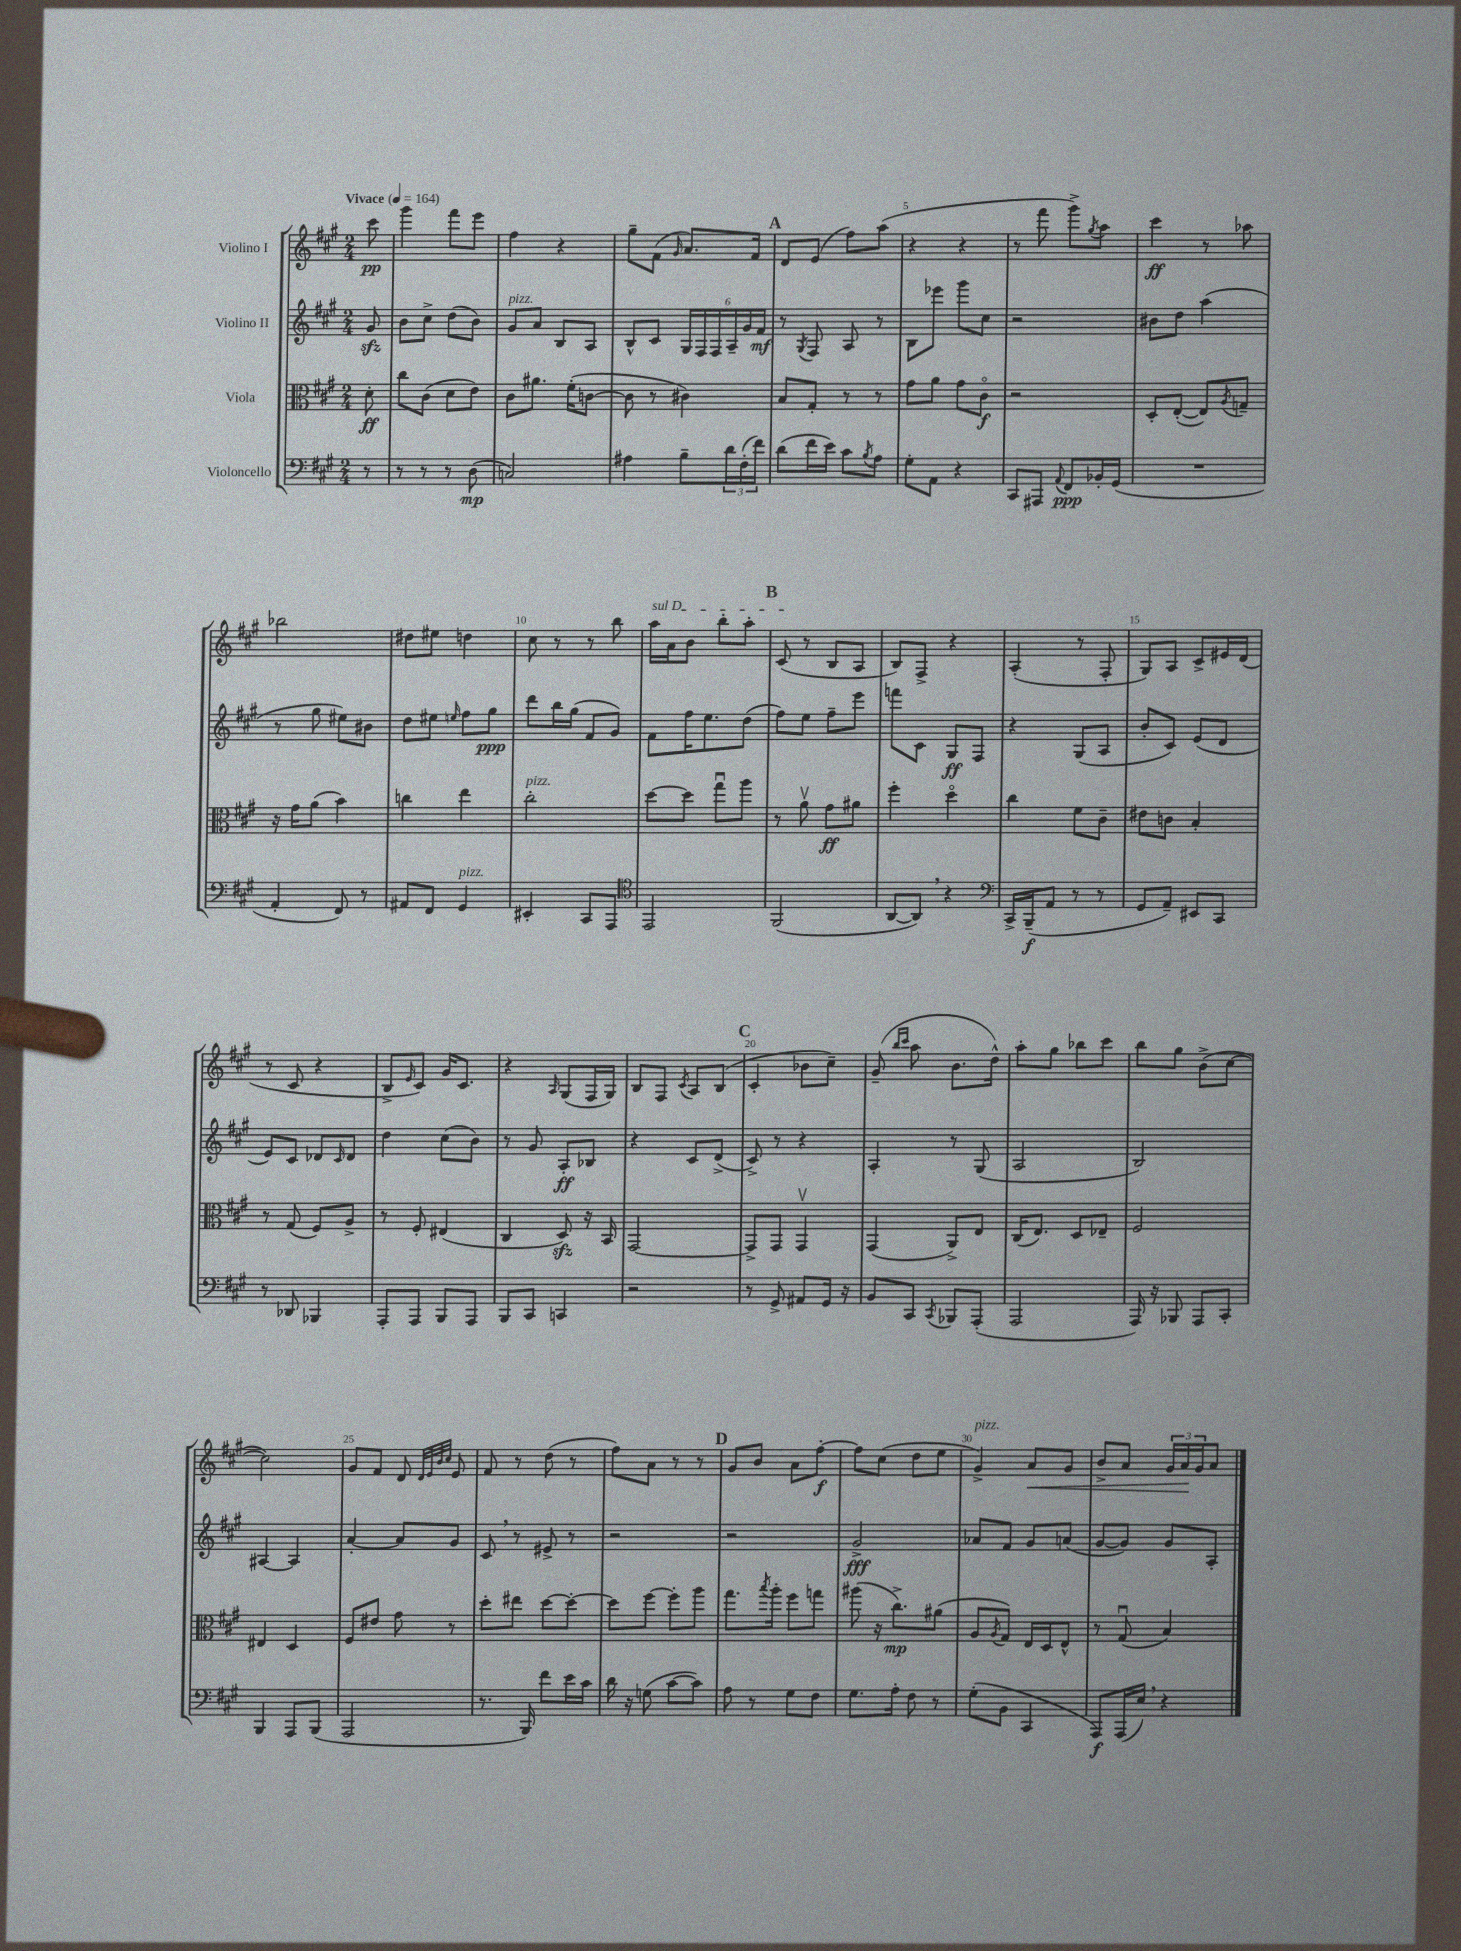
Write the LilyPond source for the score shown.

<<
\new StaffGroup <<
\new Staff = "s0" \with { instrumentName = "Violino I" } {
    \clef treble \key a \major \numericTimeSignature \time 2/4 \partial 8 \tempo "Vivace" 4 = 164
    cis'''8\pp |
    gis'''4 fis'''8 e'''8 |
    fis''4 r4 |
    gis''8-- fis'8( \grace { gis'16 } a'8.) fis'16 |
    \mark \markup { \bold "A" } d'8 e'8( fis''8) a''8( |
    r4 r4 |
    r8 fis'''8 gis'''8->) \acciaccatura { gis''8 } a''8 |
    cis'''4\ff r8 aes''8 |
    bes''2 |
    dis''8 eis''8 d''4 |
    cis''8 r8 r8 b''8 |
    \once \override TextSpanner.bound-details.left.text = \markup { \italic "sul D" } a''16\startTextSpan a'16 b'8 b''8-. a''8-. |
    \mark \markup { \bold "B" } cis'8\stopTextSpan( r8 b8 a8 |
    b8) fis8-> r4 |
    a4-.( r8 fis8-. |
    gis8) a8 cis'8-> eis'16 d'16( |
    r8 cis'8 r4 |
    b8-> \grace { e'16 } cis'8) gis'16 cis'8. |
    r4 \grace { a16 } gis8( fis16 gis16) |
    b8 fis8 \acciaccatura { cis'8 } a8 b8( |
    \mark \markup { \bold "C" } cis'4-. bes'8 cis''8--) |
    gis'8--( \grace { b''16 cis'''16 } a''8 b'8. d''16-^) |
    a''8-. gis''8 bes''8 cis'''8 |
    b''8 gis''8 b'8->( cis''8~ |
    cis''2) |
    gis'8 fis'8 d'8 \grace { d'32 e'32 b'32 cis''32 } e'8 |
    fis'8 r8 d''8( r8 |
    fis''8) a'8 r8 r8 |
    \mark \markup { \bold "D" } gis'8 b'8 a'8 fis''8~-.\f |
    fis''8 cis''8( d''8 e''8 |
    gis'4->^\markup { \italic "pizz." }) a'8\< gis'8 |
    b'8-> a'8 \tuplet 3/2 { gis'16 a'16\! gis'16 } a'8 \bar "|." |
}
\new Staff = "s1" \with { instrumentName = "Violino II" } {
    \clef treble \key a \major \numericTimeSignature \time 2/4 \partial 8
    gis'8\sfz |
    b'8 cis''8-> d''8( b'8) |
    gis'8^\markup { \italic "pizz." } a'8 b8 a8 |
    b8-^ cis'8 \tuplet 6/4 { gis16 fis16 fis16 a16-- gis'16 fis'16\mf } |
    \mark \markup { \bold "A" } r8 \acciaccatura { gis8 } fis8 a8 r8 |
    b8 ees'''8 gis'''8 cis''8 |
    r2 |
    bis'8 d''8 a''4( |
    r8 gis''8 eis''8) bis'8 |
    d''8 eis''8 \grace { e''16 } fis''8 gis''8\ppp |
    d'''8 b''16 gis''16( fis'8 gis'8) |
    fis'8 fis''16 e''8. d''8( |
    \mark \markup { \bold "B" } fis''8) e''8 fis''8-- e'''8 |
    f'''8 cis'8 gis8\ff fis8 |
    r4 gis8( a8 |
    b'8-. cis'8) e'8( d'8 |
    e'8) cis'8 des'8 \grace { cis'16 } des'8 |
    d''4 cis''8( b'8) |
    r8 gis'8 a8-.\ff bes8 |
    r4 cis'8 d'8->( |
    \mark \markup { \bold "C" } cis'8->) r8 r4 |
    a4-. r8 gis8( |
    a2 |
    b2) |
    ais4~ ais4 |
    a'4~-. a'8 gis'8 |
    cis'8 \breathe r8 eis'8-> r8 |
    r2 |
    \mark \markup { \bold "D" } r2 |
    gis'2->\fff |
    aes'8 fis'8 gis'8 a'8( |
    gis'8~ gis'8) gis'8 a8-. \bar "|." |
}
\new Staff = "s2" \with { instrumentName = "Viola" } {
    \clef alto \key a \major \numericTimeSignature \time 2/4 \partial 8
    d'8-.\ff |
    cis''8 cis'8( d'8 e'8) |
    cis'8 ais'8. fis'16-.( c'8~ |
    c'8 r8 cis'4) |
    \mark \markup { \bold "A" } b8 gis8-. r8 r8 |
    gis'8 a'8 gis'8 cis'8\flageolet\f |
    r2 |
    d8-. e8~-.( e8) \acciaccatura { a8 } g8-- |
    r16 gis'16 a'8( b'4) |
    c''4 e''4 |
    cis''2-.^\markup { \italic "pizz." } |
    d''8~ d''8 gis''8\downbow a''8 |
    \mark \markup { \bold "B" } r8 a'8\upbow gis'8\ff ais'8 |
    fis''4-. d''4\flageolet |
    cis''4 fis'8 cis'8-- |
    eis'8 c'8 b4-. |
    r8 gis8( fis8) a8-> |
    r8 fis8-. eis4( |
    cis4 d8\sfz) r16 b,16 |
    gis,2~ |
    \mark \markup { \bold "C" } gis,8-> gis,8 gis,4\upbow |
    gis,4( a,8->) e8 |
    cis16( e8.) d8 ees8-- |
    fis2 |
    eis4 d4 |
    fis8 eis'8 gis'8 r8 |
    d''8-. eis''8 d''8~ d''8~-. |
    d''8 fis''8~ fis''8-. a''8 |
    \mark \markup { \bold "D" } gis''8. \acciaccatura { b''8 } a''16-. fis''8 g''8 |
    ais''8( r16 cis''8.->\mp) ais'8( |
    a8 \acciaccatura { a8 } gis8) e16 d16 e8-^ |
    r8 gis8\downbow( b4) \bar "|." |
}
\new Staff = "s3" \with { instrumentName = "Violoncello" } {
    \clef bass \key a \major \numericTimeSignature \time 2/4 \partial 8
    r8 |
    r8 r8 r8 d8\mp( |
    c2) |
    ais4 b8-- \tuplet 3/2 { d'16 fis16-.( fis'16) } |
    \mark \markup { \bold "A" } d'8( fis'16 e'16) cis'8 \acciaccatura { b8 } a8 |
    gis8-. a,8 r4 |
    cis,8 ais,,8 \appoggiatura { a,8 } fis,8\ppp bes,16-. gis,16( |
    R2 |
    a,4-. fis,8) r8 |
    ais,8 fis,8 gis,4^\markup { \italic "pizz." } |
    eis,4-. cis,8 a,,8 |
    \clef tenor e,2 |
    \mark \markup { \bold "B" } fis,2( |
    a,8~ a,8) \breathe r4 |
    \clef bass cis,16-> b,,16--\f( a,8 r8 r8 |
    gis,8 a,8--) eis,8 cis,8 |
    r8 des,8 bes,,4 |
    a,,8-. a,,8 b,,8 a,,8 |
    b,,8 cis,8 c,4 |
    r2 |
    \mark \markup { \bold "C" } r8 gis,8-> ais,8 gis,16 r16 |
    b,8 cis,8 \acciaccatura { cis,8 } bes,,8 a,,8-.( |
    a,,2 |
    a,,16) r16 bes,,8 a,,8 cis,8-. |
    b,,4 a,,8 b,,8( |
    a,,2 |
    r8. b,,16) fis'8 e'16 cis'16 |
    d'16 r16 g8( cis'8~ cis'8) |
    \mark \markup { \bold "D" } a8 r8 gis8 fis8 |
    gis8. a16-. fis8 r8 |
    gis8-.( b,8 cis,4 |
    a,,8\f) a,,16( e16) \breathe r4 \bar "|." |
}
>>
>>
\layout { \context { \Score \override BarNumber.break-visibility = ##(#f #t #t) barNumberVisibility = #(every-nth-bar-number-visible 5) } }
